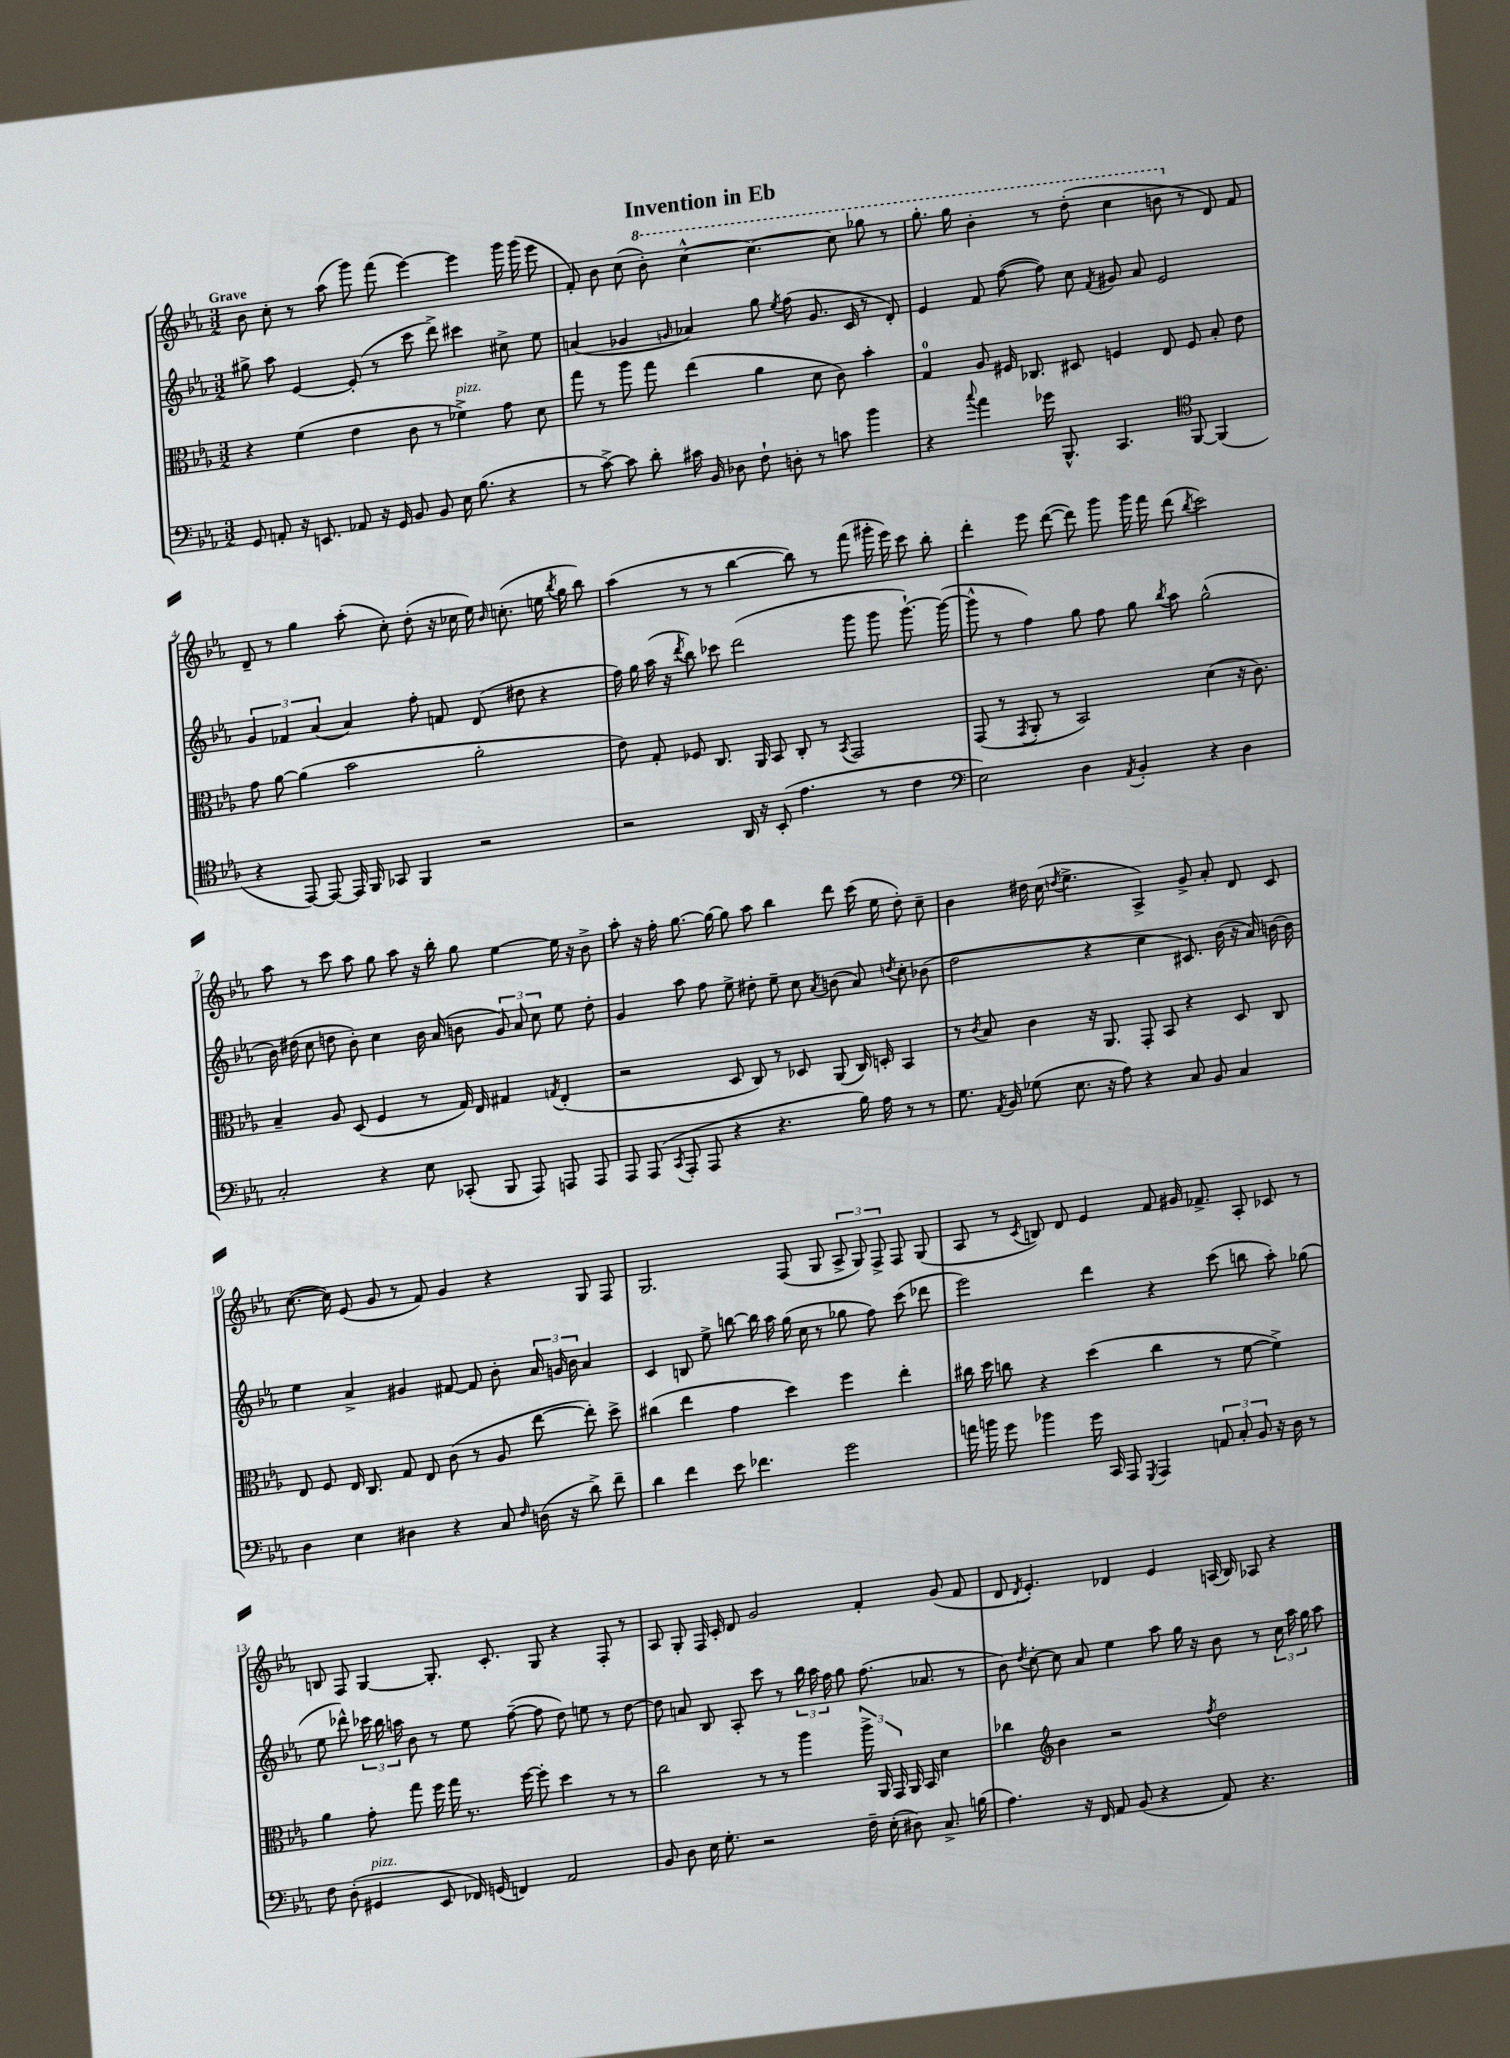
\header { title = "Invention in Eb" }
<<
\new StaffGroup <<
\new Staff = "s0" {
    \clef treble \key ees \major \numericTimeSignature \time 3/2 \tempo "Grave"
    \autoBeamOff bes'8 c''8-. r8 aes''8( g'''8) f'''8( ees'''4~) ees'''4 g'''16 g'''16( ees'''8 |
    f'8-.) bes'8 c''8( \ottava #1 bes''8-.) c'''4~-^ c'''4.~ c'''8 ges'''8 r8 |
    g'''8.-. g'''16 bes''4-. r8 d'''8-.( c'''4 b''8 \ottava #0 r8 d'8) f'8 |
    d'8-- r8 g''4 aes''8-.( c''8-.) d''8-.( r16 ces''16 ees''16) \grace { bes'16 } c''8.-.( e''16 \acciaccatura { bes''8 } g''16 bes''8) |
    aes''4( r8 r8 bes''4~ bes''8) r8 f'''8( gis'''16-. ees'''16) c'''8 bes''8-. |
    d'''4-. ees'''8 d'''8~( d'''8) g'''8 g'''16 f'''16 d'''8( \acciaccatura { bes''8 } c'''2) |
    aes''8 r8 c'''8 aes''8 g''8 aes''8 r16 bes''16-. g''8 ees''4~ ees''16 r16 bes'8-> |
    aes''8-. r16 f''16-. g''8.~ g''16~ g''8 aes''8 bes''4 d'''8 c'''16( ees''16 d''8-.) c''8-- |
    bes'4 dis''16 c''16( \acciaccatura { d''8 } ees''4.-> aes4->) g'8-> aes'8-. d'8 c'8 |
    c''8.~( c''16) ees'8( g'8 r8 f'8) g'4 r4 g8 f8 |
    g2. f8( g8 \tuplet 3/2 { aes8-> g8) f8-> } f8 g8( |
    aes8 r8 \acciaccatura { c'8 } b8) d'8 ees'4 f'8 gis'16 fes'8.-> aes8-. ces'8 r8 |
    b8 f8 g4~ g8.-. c'8.-. g8 r4 f8-. r8 |
    aes8 g8-. f16 c'16-. d'8 g'2 f'4-. g'8( f'8 |
    d'8 \acciaccatura { d'8 } ees'4.-.) des'4 ees'4 a16( bes16) aes8 r4 \bar "|." |
}
\new Staff = "s1" {
    \clef treble \key ees \major \numericTimeSignature \time 3/2
    \autoBeamOff gis''8-> aes''8 ees'4~ ees'8-.( r8 c'''8 d'''8->) cis'''4 cis''8-> ees''8 |
    a'4( ges'4 \grace { g'16 } aes'4) g''8 \acciaccatura { ees''8 } f''8( g'8. c'16 r8 d'8-.) |
    ees'4 f'8 f''8~( f''8) c''8 \acciaccatura { f'8 } gis'8 aes'8 ees'2 |
    \tuplet 3/2 { g'4 fes'4 aes'4( } aes'4) f''8-. f'8 d'8( dis''8 r4 |
    f''16) g''16 aes''16( r16 \acciaccatura { d'''8 } bes''8) ces'''8 d'''2( g'''8 g'''8 g'''8.~-!) g'''16~( |
    g'''8-^ r8 f''4) g''8 f''8 g''8 \acciaccatura { bes''8 } aes''8 g''2-^( |
    bes'16) dis''16( c''8 d''8 bes'8-.) c''4 bes'16 aes'16( b'8 \tuplet 3/2 { g'8) aes'8 c''8 } ees''8 d''8-. |
    g'4 aes''8 f''8 ees''8-> dis''8-. ees''8-- c''8 \acciaccatura { aes'8 } b'8( aes'8) \acciaccatura { d''8 } c''8-. bes'8( |
    d''2 r4 c''4 cis'8.) bes'16( r16 aes'16) b'16~ b'16 |
    ees''4 aes'4-> gis'4 fis'8~ fis'8 bes'8-. \tuplet 3/2 { aes'16 g'16 bes'16 } aes'4 |
    c'4 b8 ees''8-> b''8~ b''16 aes''16 g''16( c''16 r8 ges''8 f''8) c'''8( des'''8 |
    ees'''2) d'''4 r4 c'''8( b''8 aes''8-.) ges''8( |
    ees''8 des'''8-^) \tuplet 3/2 { ces'''16 bes''16 a''16 } bes'8 r8 ees''8 f''8~--( f''8 d''8) e''8 r8 d''8~ |
    d''8 a'8 bes8 aes8-. c'''8 r8 \tuplet 3/2 { bes''16 aes''16 f''16 } g''8 f''8.( aes'8. r8 |
    bes'8) \acciaccatura { d''8 } c''8~-. c''8 aes'8 ees''4 aes''8 g''16 r16 bes'8 r8 \tuplet 3/2 { c''16 aes''16 g''16 } aes''8 \bar "|." |
}
\new Staff = "s2" {
    \clef alto \key ees \major \numericTimeSignature \time 3/2
    \autoBeamOff r4 f'4( ees'4 c'8 r8 fes'4->^\markup { \italic "pizz." }) g'8 d'8 |
    g''8 r8 aes''8 g''8 ees''4( aes'4 d'8 c'8) bes'4-. |
    g4-0 aes8 fis16 ces8. dis8 f4 ees8 f8 bes8-. ees'8 |
    g'8 aes'8~ aes'4( bes'2 aes'2-. |
    ees'8) g8-. fes8 c8. aes,16 bes,8 c8-. r8 \acciaccatura { bes,8 } g,2 |
    g,8( r8 \acciaccatura { g,8 } aes,8-. r8 bes,2) d'4( r16 c'8.) |
    bes4-- aes8 d8( f4 r8 g16) ees16 gis4 \acciaccatura { g8 } ees4-.( |
    r2 d8 c8) r8 des8 aes,8( c16) d16-. bes,4 |
    r8 \acciaccatura { c'8 } bes8 c'4 r16 aes,8. g,8-. bes,8 r4 d8 c8 |
    ees8 f8 ees16 c8. g8 ees8 c'8( r8 aes8 ees''8~ ees''8-.) d''8-> |
    cis''4( ees''4 g'4 d''4) f''4 ees''4-. |
    cis''16 d''16 c''8 r4 d''4( c''4 r8 f'8~ f'4->) |
    aes'4 g'8-. g''8 f''16 g''16 r8. f''16~ f''8-. d''4 r8 r8 |
    c''2 r8 r8 aes''4 \tuplet 3/2 { aes''16-> aes,16 g,16 } aes,16 bes,16 d'4 |
    ces''4 \clef treble bes'4 r2 \acciaccatura { f''8 } d''2 \bar "|." |
}
\new Staff = "s3" {
    \clef bass \key ees \major \numericTimeSignature \time 3/2
    \autoBeamOff g,8 a,8-. r16 e,8. aes,8 r16 g,16 bes,8 bes,8 ees16 bes8.( r4 |
    r8 c'8~->) c'8 d'8-. cis'16 bes,16 des8 f8-! d8-. r8 c'8 bes'4 |
    r4 \appoggiatura { c''8 } aes'4 ges'16 bes,,8.-^ c,4. \clef tenor f,8~ f,4( |
    r4 ees,8~) ees,8~ ees,16 f,16 ges,8 f,4 r2 |
    r2 aes,16 r16 bes,8-.( ees'4. r8 c'4 |
    \clef bass ees2) d4 \acciaccatura { aes,8 } bes,4-. r4 d4 |
    c2-. r4 ees8 ces,8-.( bes,,8 aes,,8) a,,8 a,,8 |
    aes,,8 aes,,8( \acciaccatura { c,8 } aes,,8-. aes,,8 r4 r4. bes16) aes16 r8 r8 |
    g8. \acciaccatura { aes,8 } bes,16 ges8( ees8. r16 aes8) r4 c8 bes,8 c4 |
    d4 ees4 dis4 r4 c8 \grace { f16 } d16( r16 d'8->) f'8-- |
    d'4 f'4 ees'8 fes'4. g'2 |
    a'16 b'16 g'8 bes'4 g'16 c,16 aes,,8 \acciaccatura { g,,8 } aes,,4 \tuplet 3/2 { a,8 c8-. bes,8 } r16 d16 r8 |
    f8 d8-.( gis,4^\markup { \italic "pizz." } ees,8 fes,16) g,16( f,4) aes,2 |
    bes,8 d8 ees16 g8.-. r2 f16-- ees16-.( dis8) c8.-> b16( |
    aes4.) r16 f,16 aes,8 bes,8( r4 aes,8) r4. \bar "|." |
}
>>
>>
